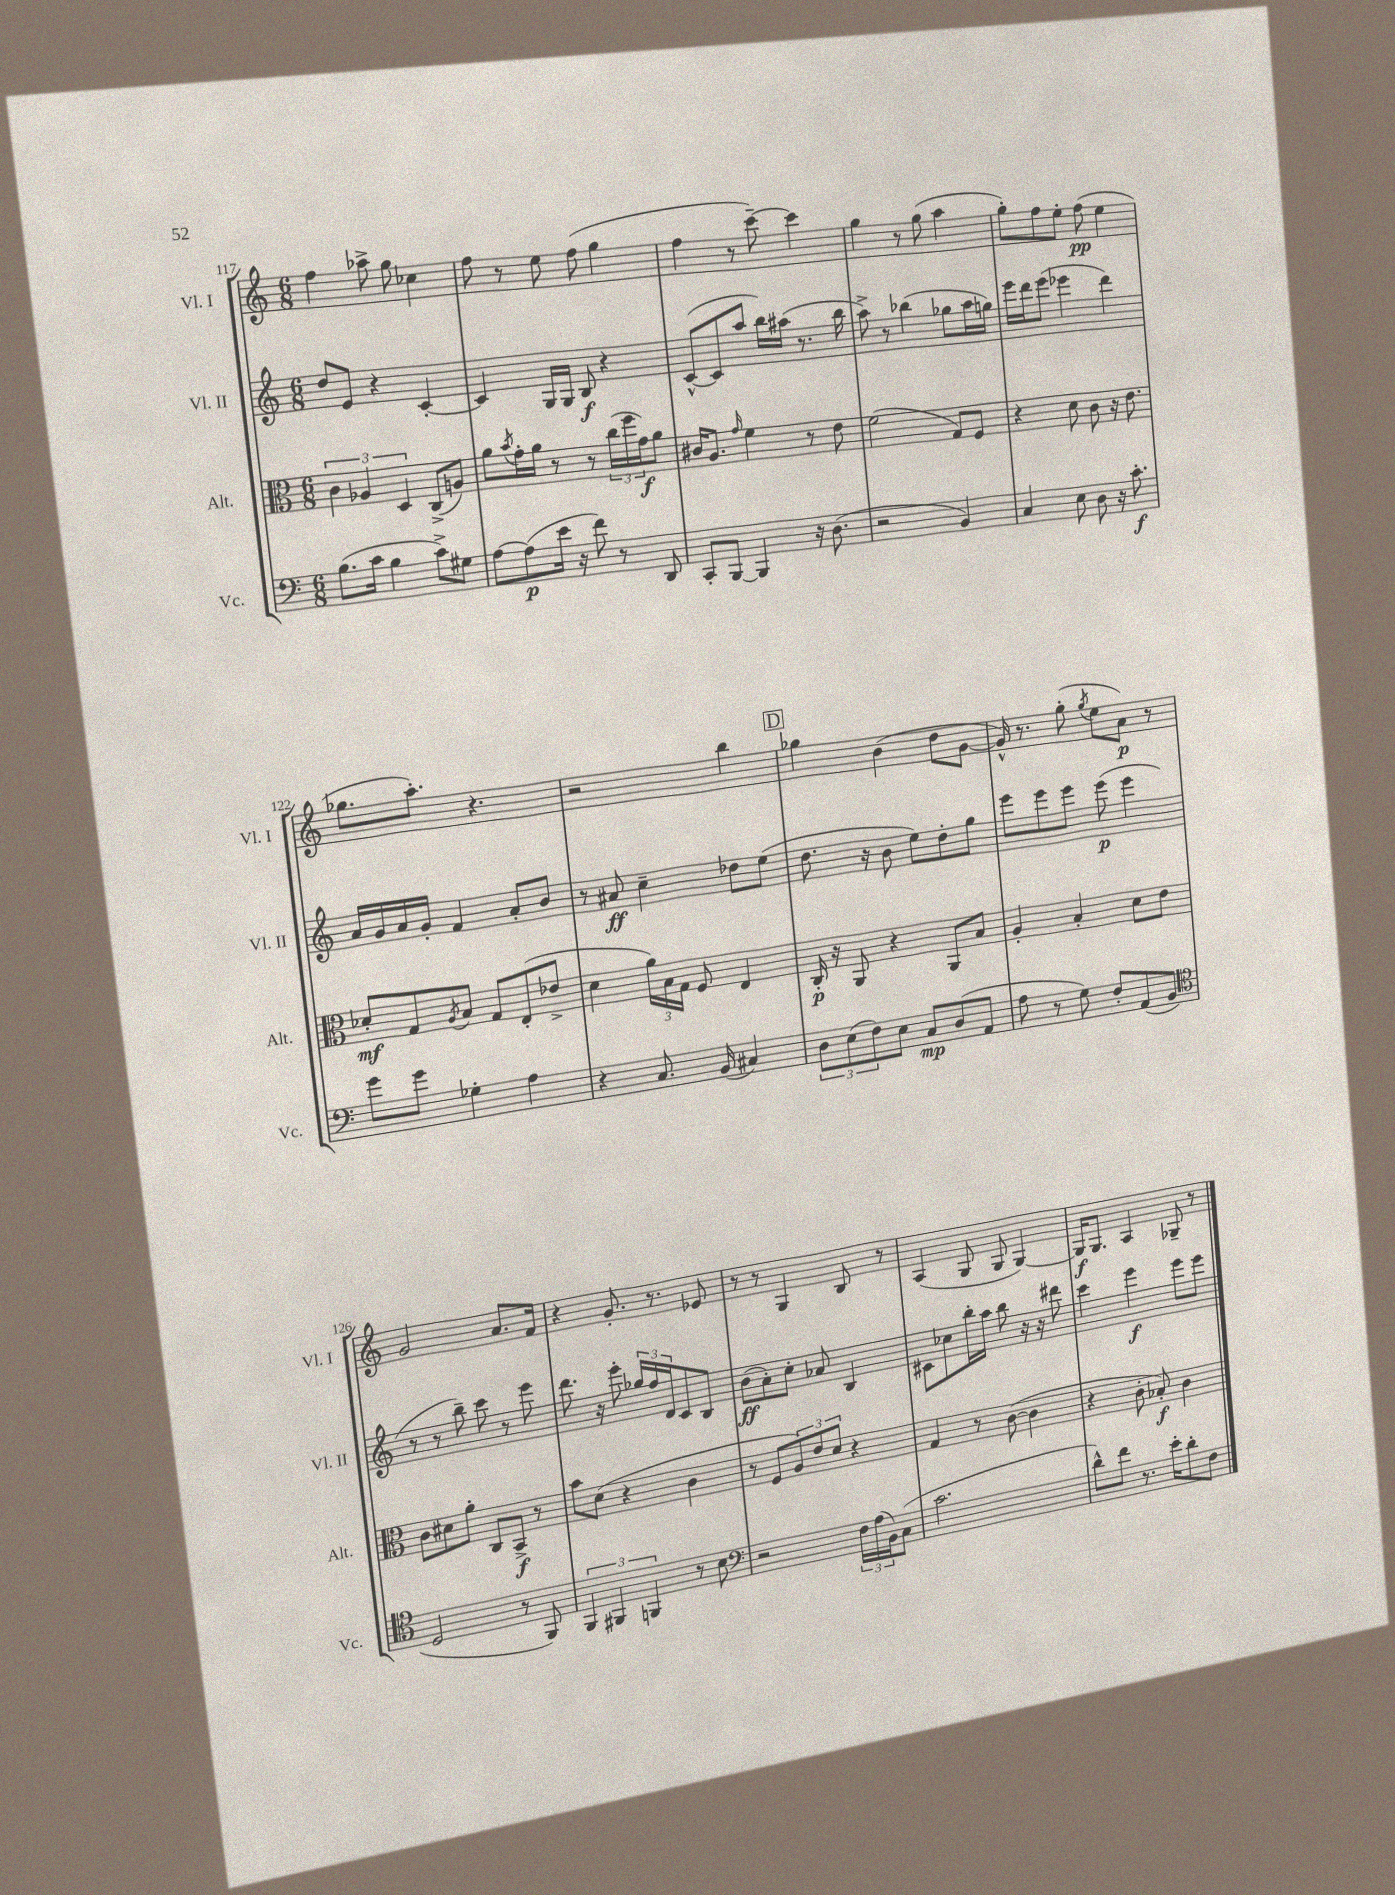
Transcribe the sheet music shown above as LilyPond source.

<<
\new StaffGroup <<
\new Staff = "s0" \with { instrumentName = "Vl. I" shortInstrumentName = "Vl. I" } {
    \clef treble \key c \major \numericTimeSignature \time 6/8
    f''4 aes''8-> g''8 ces''4 |
    f''8 r8 e''8 f''8( g''4 |
    f''4 r8 c'''8~--) c'''4 |
    g''4 r8 g''8( a''4 |
    g''8-.) f''8 e''8-. f''8\pp( e''4 |
    ges''8. a''8.-.) r4. |
    r2 b''4 |
    \mark \markup { \box "D" } ges''4 b'4( d''8 g'8~ |
    g'16-^) r8. g''8-.( \acciaccatura { g''8 } e''8 a'8\p) r8 |
    g'2 a'8. f'16 |
    r4 g'8.-. r8. ees'8 |
    r8 r8 g4 b8 r8 |
    a4( g8 g8 g4~) |
    g16\f g8. a4 ges8-- r8 \bar "|." |
}
\new Staff = "s1" \with { instrumentName = "Vl. II" shortInstrumentName = "Vl. II" } {
    \clef treble \key c \major \numericTimeSignature \time 6/8
    d''8 e'8 r4 c'4~-. |
    c'4 g16 g16 b8\f r4 |
    c'8~-^( c'8 a''8 b''16) ais''16( r8. b''16 |
    a''8->) r8 bes''4( ges''8 a''16 g''16) |
    e'''16 d'''16 e'''8( ees'''4 d'''4) |
    a'16 g'16 a'16 g'16-. f'4 a'8-. b'8 |
    r8 ais'8\ff c''4-- des''8 e''8( |
    \mark \markup { \box "D" } d''8. r16 b'8 e''8) d''8-. g''8 |
    e'''8 e'''8 e'''8 e'''8\p( e'''4 |
    r8 r8 b''8--) c'''8 r8 e'''8 |
    d'''8. r16 e'''8-. \tuplet 3/2 { ges''16 f''16 d'16 } c'8 b8 |
    b'8\ff( a'8-.) c''8-. aes'8 b4 |
    cis'8 ces''8 b''16-. a''16 b''8 r16 r16 dis'''8 |
    c'''4 e'''4\f e'''8 e'''8 \bar "|." |
}
\new Staff = "s2" \with { instrumentName = "Alt." shortInstrumentName = "Alt." } {
    \clef alto \key c \major \numericTimeSignature \time 6/8
    \tuplet 3/2 { c'4 aes4 d4 } c8->( a8) |
    a'8 \acciaccatura { b'8 } g'16-. a'16 r8 r8 \tuplet 3/2 { c''16( f''16 g'16\f) } a'8 |
    cis'16 a8. \grace { g'16 } f'4 r8 e'8 |
    f'2( g8) f8 |
    r4 d'8 c'8 r16 e'8. |
    des'8-.\mf g8 \acciaccatura { a8 } b8 g8 e8-.( ees'8-> |
    d'4 \tuplet 3/2 { a'16) b16 g16 } f8 e4 |
    \mark \markup { \box "D" } c16-.\p r16 a,8 r4 a,8 b8 |
    a4-. b4-. d'8 e'8 |
    c'8 dis'8 a'8-. c8 b,8->\f r8 |
    b'8 d'8( r4 c'4 |
    r8 f8 \tuplet 3/2 { a8) e'8 d'8 } r4 |
    g4 r8 c'8~( c'4 |
    r4 c'8-. bes8-.\f) c'4 \bar "|." |
}
\new Staff = "s3" \with { instrumentName = "Vc." shortInstrumentName = "Vc." } {
    \clef bass \key c \major \numericTimeSignature \time 6/8
    b8.( c'16 b4 c'8->) gis8 |
    a8~ a8\p( e'16 r16 f'8) r8 d,8 |
    c,8-. b,,8~ b,,4 r16 d8.( |
    r2 b,4) |
    c4 e8 d8 r16 c'8.-.\f |
    g'8 g'8 ges4-. a4 |
    r4 c8. b,16( cis4) |
    \mark \markup { \box "D" } \tuplet 3/2 { d8 e8( f8) } e8 c8\mp d8( a,8 |
    a8 r8 g8) f8-. a,8( b,8 |
    \clef tenor d2 r8 f,8) |
    \tuplet 3/2 { f,4 fis,4 f,4 } r8 b8 |
    \clef bass r2 \tuplet 3/2 { f16 a16( b,16) } c8( |
    c'2. |
    d'8-^) f'8 r8. e'16-. d'8-. f8 \bar "|." |
}
>>
>>
\layout { \context { \Score currentBarNumber = #117 } }
